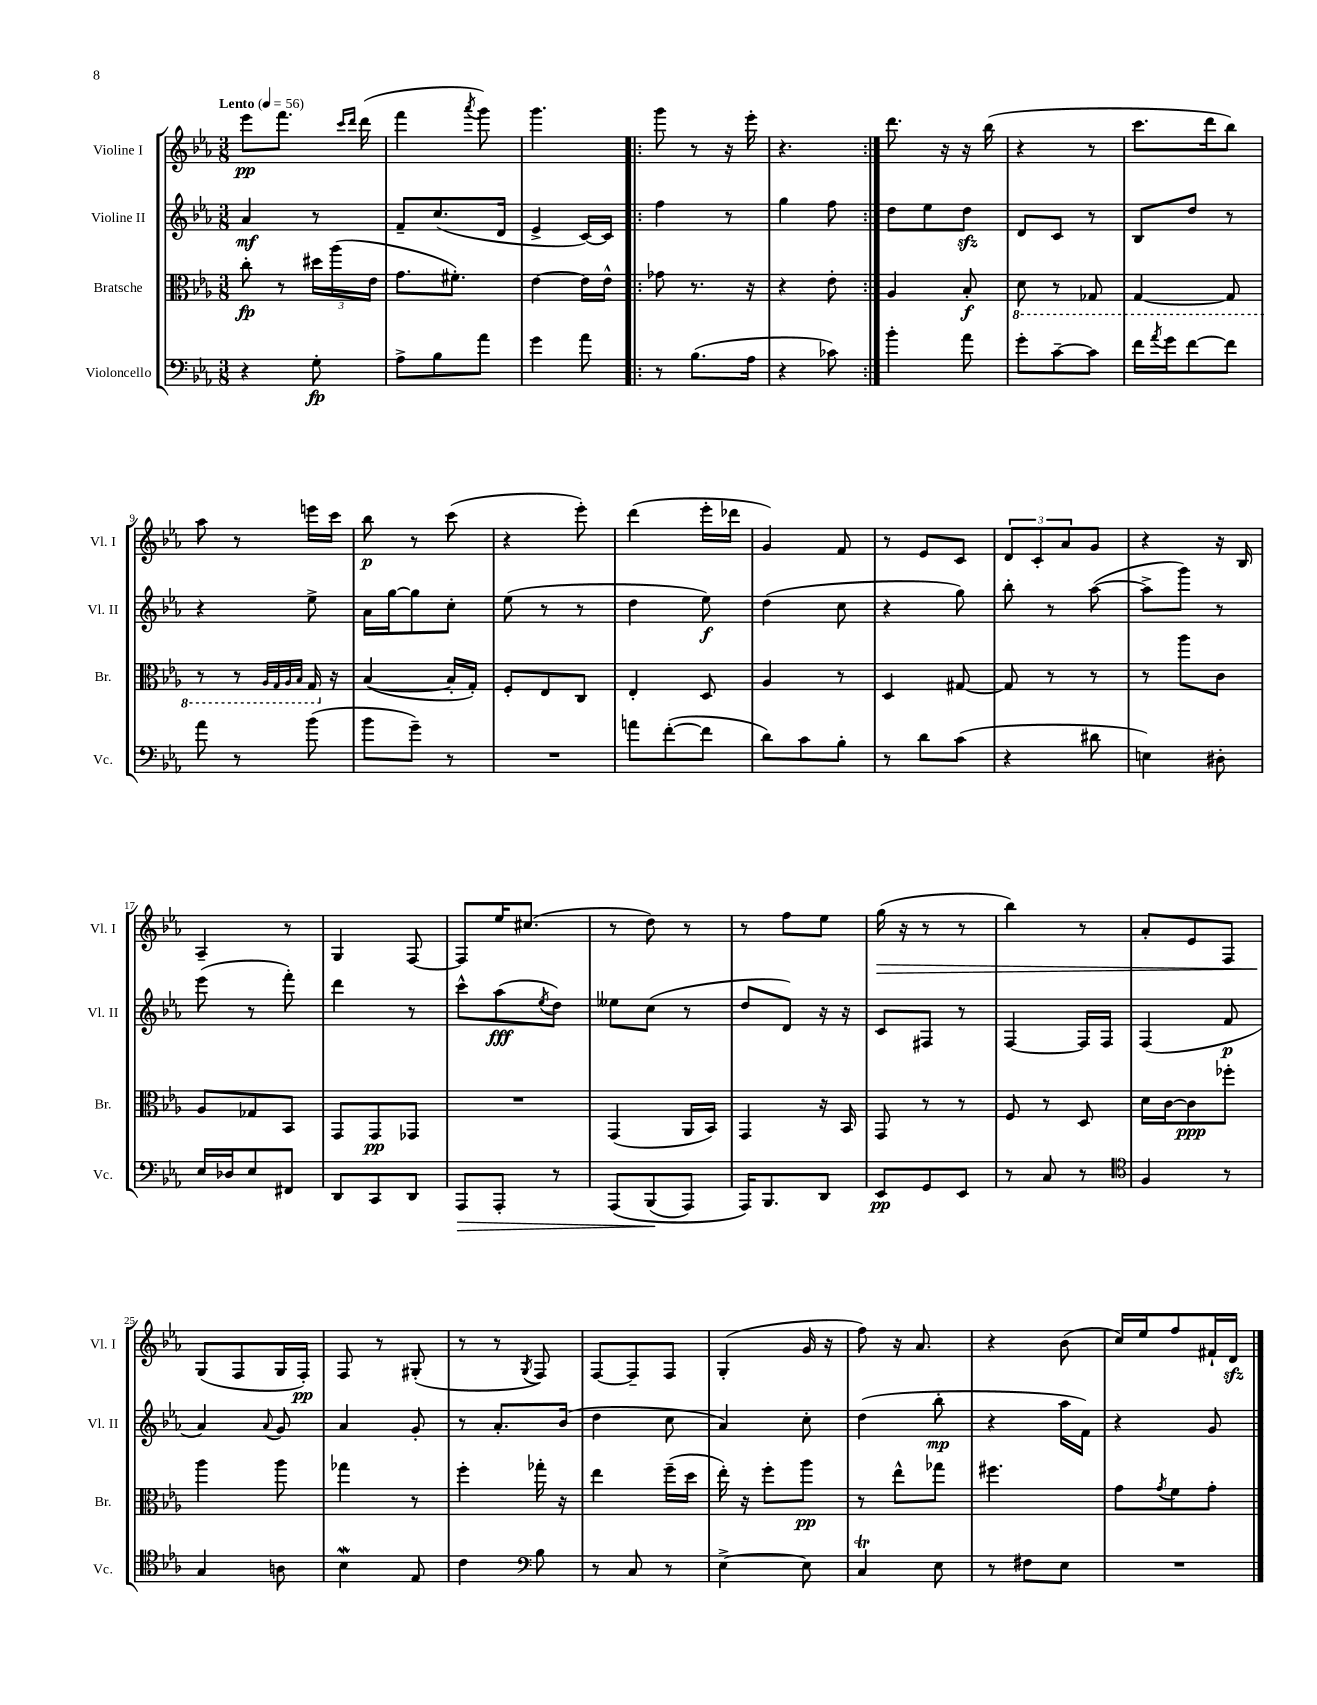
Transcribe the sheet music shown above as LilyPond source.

<<
\new StaffGroup <<
\new Staff = "s0" \with { instrumentName = "Violine I" shortInstrumentName = "Vl. I" } {
    \clef treble \key ees \major \numericTimeSignature \time 3/8 \tempo "Lento" 4 = 56
    ees'''8\pp f'''8. \grace { c'''16 d'''16 } d'''16( |
    f'''4 \acciaccatura { aes'''8 } g'''8) |
    g'''4. |
    \repeat volta 2 { g'''8 r8 r16 ees'''16-. |
    r4. | }
    d'''8. r16 r16 bes''16( |
    r4 r8 |
    c'''8. d'''16 bes''8) |
    aes''8 r8 e'''16 c'''16 |
    bes''8\p r8 c'''8( |
    r4 ees'''8-.) |
    d'''4( ees'''16-. des'''16 |
    g'4) f'8 |
    r8 ees'8 c'8 |
    \tuplet 3/2 { d'8 c'8-. aes'8 } g'8 |
    r4 r16 bes16 |
    aes4-- r8 |
    g4 f8~ |
    f8 ees''16 cis''8.( |
    r8 d''8) r8 |
    r8 f''8 ees''8 |
    g''16\>( r16 r8 r8 |
    bes''4) r8 |
    aes'8-. ees'8 f8 |
    g8\!( f8 g16 f16-.\pp) |
    f8 r8 gis8-.( |
    r8 r8 \acciaccatura { g8 } f8) |
    f8~ f8-- f8 |
    g4-.( g'16 r16 |
    f''8) r16 aes'8. |
    r4 bes'8( |
    c''16) ees''16 f''8 fis'16-! d'16\sfz \bar "|." |
}
\new Staff = "s1" \with { instrumentName = "Violine II" shortInstrumentName = "Vl. II" } {
    \clef treble \key ees \major \numericTimeSignature \time 3/8
    aes'4\mf r8 |
    f'8-- c''8.( d'16 |
    ees'4-> c'16~) c'16 |
    \repeat volta 2 { f''4 r8 |
    g''4 f''8 | }
    d''8 ees''8 d''8\sfz |
    d'8 c'8 r8 |
    bes8 d''8 r8 |
    r4 ees''8-> |
    aes'16 g''16~ g''8 c''8-. |
    ees''8( r8 r8 |
    d''4 ees''8\f) |
    d''4( c''8 |
    r4 g''8) |
    bes''8-. r8 aes''8~( |
    aes''8-> g'''8) r8 |
    ees'''8( r8 f'''8-.) |
    d'''4 r8 |
    c'''8-^ aes''8\fff( \acciaccatura { ees''8 } d''8) |
    eeses''8 c''8( r8 |
    d''8 d'8) r16 r16 |
    c'8 fis8 r8 |
    f4~ f16 f16 |
    f4( f'8\p |
    aes'4) \appoggiatura { aes'8 } g'8 |
    aes'4 g'8-. |
    r8 aes'8.-. bes'16( |
    d''4 c''8 |
    aes'4) c''8-. |
    d''4( bes''8-.\mp |
    r4 aes''16 f'16) |
    r4 g'8 \bar "|." |
}
\new Staff = "s2" \with { instrumentName = "Bratsche" shortInstrumentName = "Br." } {
    \clef alto \key ees \major \numericTimeSignature \time 3/8
    c''8-.\fp r8 \tuplet 3/2 { dis''16 aes''16( ees'16 } |
    g'8. fis'8.-.) |
    ees'4~ ees'16 ees'16-^ |
    \repeat volta 2 { ges'8 r8. r16 |
    r4 ees'8-. | }
    aes4 bes8-.\f |
    \ottava #-1 d8 r8 ges,8 |
    g,4~ g,8 |
    r8 r8 \grace { aes,32 g,32 aes,32 bes,32 } g,16 \ottava #0 r16 |
    bes4~( bes16-. g16-.) |
    f8-. ees8 c8 |
    ees4-. d8 |
    aes4 r8 |
    d4 gis8~ |
    gis8 r8 r8 |
    r8 aes''8 c'8 |
    aes8 ges8 bes,8 |
    g,8 g,8\pp ges,8 |
    R4. |
    g,4( aes,16 bes,16) |
    g,4 r16 bes,16 |
    g,8 r8 r8 |
    f8 r8 d8 |
    d'16 c'16~ c'8\ppp fes''8-. |
    aes''4 aes''8 |
    ges''4 r8 |
    f''4-. ges''16-. r16 |
    ees''4 f''16--( d''16 |
    ees''16-.) r16 f''8-. aes''8\pp |
    r8 ees''8-^ ges''8 |
    fis''4. |
    g'8 \acciaccatura { g'8 } f'8 g'8-. \bar "|." |
}
\new Staff = "s3" \with { instrumentName = "Violoncello" shortInstrumentName = "Vc." } {
    \clef bass \key ees \major \numericTimeSignature \time 3/8
    r4 g8-.\fp |
    aes8-> bes8 aes'8 |
    g'4 aes'8 |
    \repeat volta 2 { r8 bes8.( aes16 |
    r4 ces'8) | }
    bes'4-. aes'8 |
    g'8-. c'8~-- c'8 |
    f'16 \acciaccatura { aes'8 } g'16 f'8~ f'8 |
    aes'8 r8 bes'8( |
    bes'8 g'8--) r8 |
    R4. |
    a'8 f'8~-.( f'8 |
    d'8) c'8 bes8-. |
    r8 d'8 c'8( |
    r4 dis'8 |
    e4) dis8-. |
    ees16 des16 ees8 fis,8 |
    d,8 c,8 d,8 |
    aes,,8\> aes,,8-. r8 |
    aes,,8\( bes,,8\!( aes,,8) |
    aes,,16\) bes,,8. d,8 |
    ees,8\pp g,8 ees,8 |
    r8 c8 r8 |
    \clef tenor f4 r8 |
    g4 a8 |
    bes4\mordent ees8 |
    c'4 \clef bass bes8 |
    r8 c8 r8 |
    ees4~-> ees8 |
    c4\trill ees8 |
    r8 fis8 ees8 |
    R4. \bar "|." |
}
>>
>>
